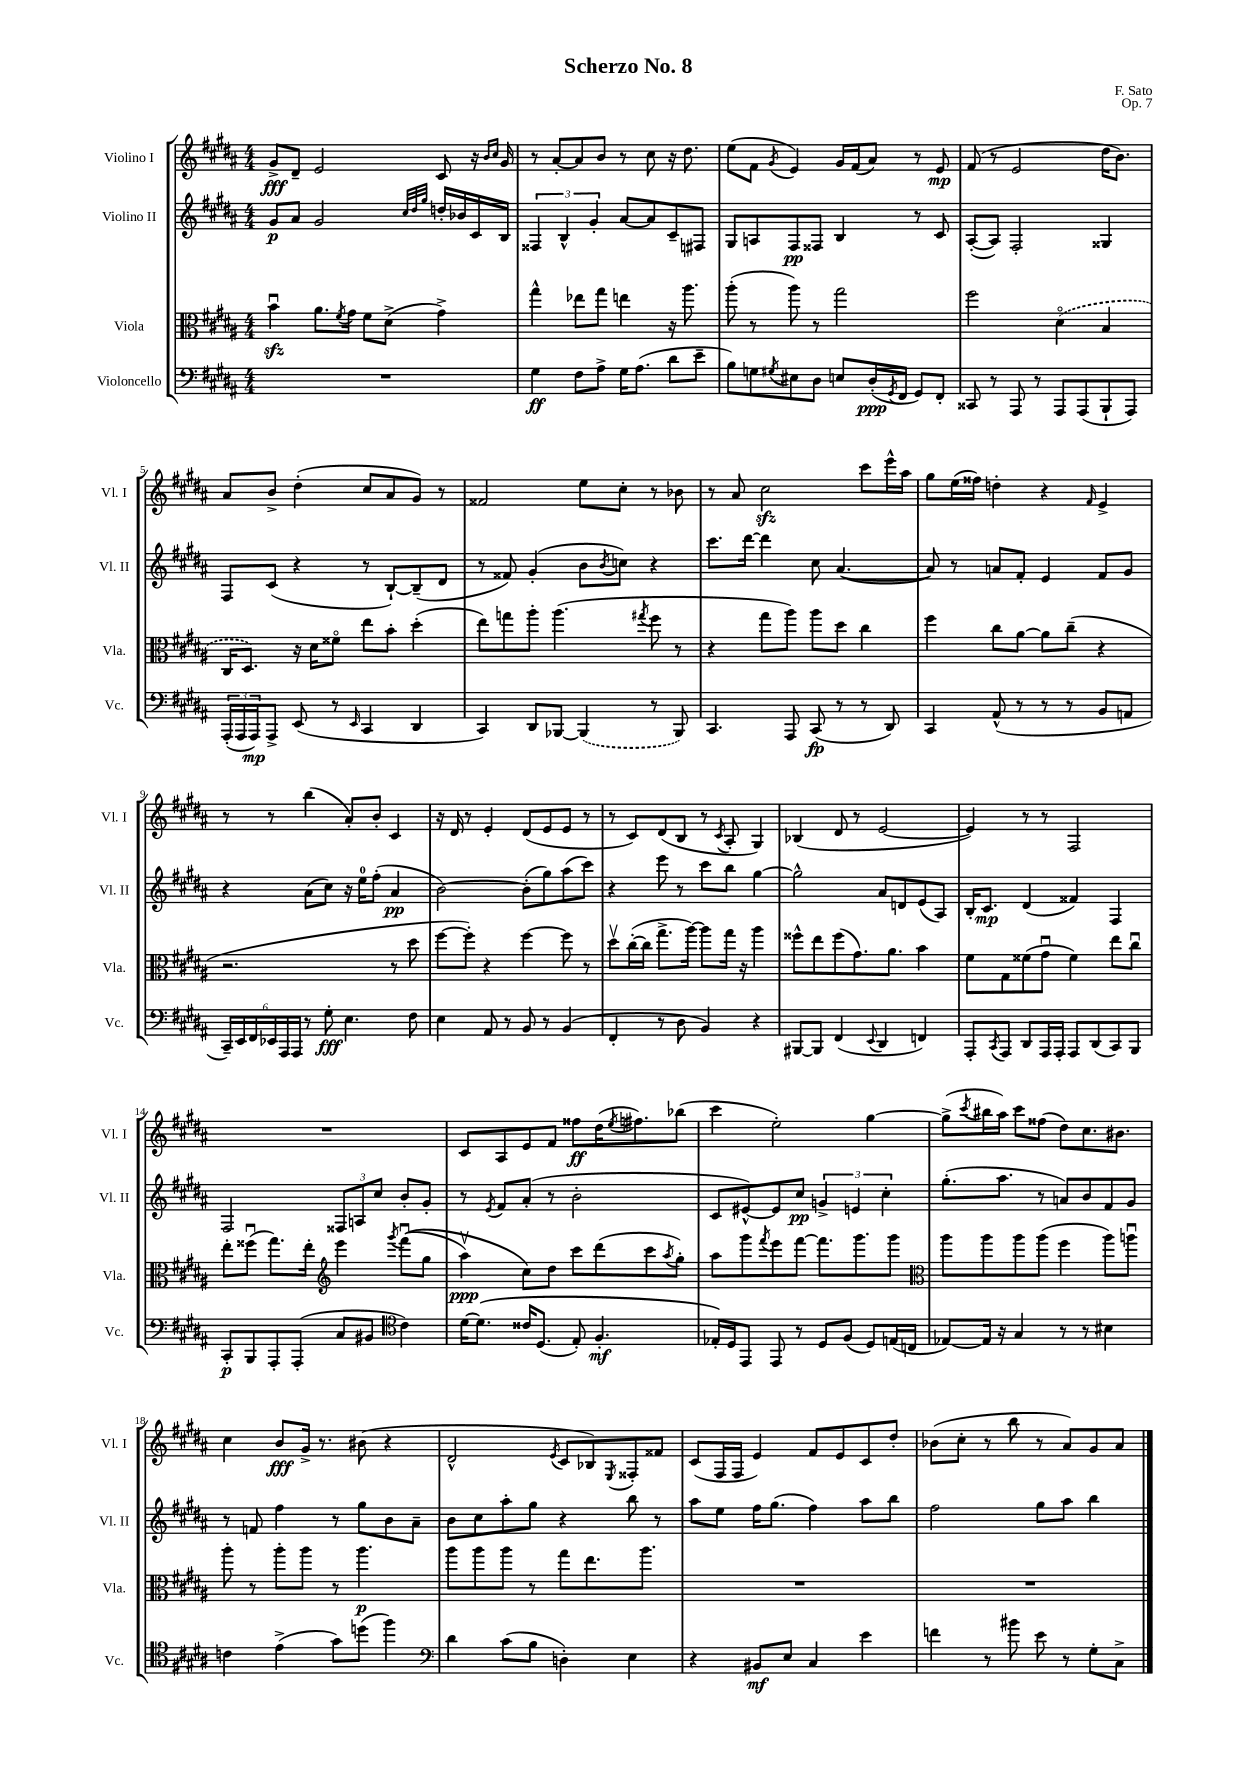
\header { title = "Scherzo No. 8" composer = "F. Sato" opus = "Op. 7" }
<<
\new StaffGroup <<
\new Staff = "s0" \with { instrumentName = "Violino I" shortInstrumentName = "Vl. I" } {
    \clef treble \key b \major \numericTimeSignature \time 4/4
    gis'8->\fff dis'8-- e'2 cis'8 r16 \grace { b'16 cis''16 } gis'16 |
    r8 ais'8~-. ais'8 b'8 r8 cis''8 r16 dis''8. |
    e''8( fis'8 \acciaccatura { gis'8 } e'4) gis'16 fis'16( ais'8) r8 e'8\mp |
    fis'8( r8 e'2 dis''16 b'8.) |
    ais'8 b'8-> dis''4-.( cis''8 ais'8 gis'8) r8 |
    fisis'2 e''8 cis''8-. r8 bes'8 |
    r8 ais'8 cis''2\sfz cis'''8 e'''16-^ ais''16 |
    gis''8 e''16( fisis''16) d''4-. r4 \grace { fis'16 } e'4-> |
    r8 r8 b''4( ais'8-.) b'8-. cis'4 |
    r16 dis'16 r8 e'4-. dis'8( e'8 e'8 r8 |
    r8 cis'8) dis'8( b8 r8 \acciaccatura { cis'8 } ais8-. gis4) |
    bes4( dis'8 r8 e'2~ |
    e'4) r8 r8 fis2 |
    R1 |
    cis'8 ais8 e'8 fis'8 fisis''8\ff dis''16( \acciaccatura { e''8 } fis''8.) bes''8( |
    cis'''4 e''2-.) gis''4~ |
    gis''8->( \acciaccatura { cis'''8 } bis''16 ais''16) cis'''8 fisis''8( dis''8) cis''8. bis'8. |
    cis''4 b'8\fff gis'16-> r8. bis'8( r4 |
    dis'2-^ \acciaccatura { e'8 } cis'8 bes8) \acciaccatura { e8 } fisis8-. fisis'8 |
    cis'8( fis16 fis16 e'4) fis'8 e'8 cis'8 dis''8-. |
    bes'8( cis''8-. r8 b''8 r8 ais'8) gis'8 ais'8 \bar "|." |
}
\new Staff = "s1" \with { instrumentName = "Violino II" shortInstrumentName = "Vl. II" } {
    \clef treble \key b \major \numericTimeSignature \time 4/4
    gis'8\p ais'8 gis'2 \grace { cis''32 dis''32 gis''32 } d''16-. bes'16 cis'16 b16 |
    \tuplet 3/2 { fisis4 b4-^ gis'4-. } ais'8~ ais'8 cis'8-- fis8 |
    gis8 a8 fis8\pp fisis8 b4 r8 cis'8 |
    ais8~-.( ais8) fis2-. gisis4 |
    fis8 cis'8( r4 r8 b8~-!) b8--( dis'8 |
    r8 fisis'8) gis'4-.( b'8 \acciaccatura { b'8 } c''8) r4 |
    cis'''8. dis'''16~ dis'''4 cis''8 ais'4.~( |
    ais'8) r8 a'8 fis'8-. e'4 fis'8 gis'8 |
    r4 ais'8( cis''8) r16 e''16-0 fis''8-.( ais'4\pp |
    b'2~) b'8-.( gis''8) ais''8( cis'''8) |
    r4 e'''8 r8 cis'''8 b''8 gis''4~ |
    gis''2-^ ais'8 d'8 e'8( ais8) |
    b16-. cis'8.\mp dis'4( fisis'4) fis4 |
    fis2 \tuplet 3/2 { fisis8 a8 cis''8 } b'8-. gis'8-. |
    r8 \acciaccatura { e'8 } fis'8 ais'8-.( r8 b'2-. |
    cis'8 eis'8~-^) eis'8 cis''8\pp \tuplet 3/2 { g'4-> e'4 cis''4-. } |
    gis''8.-.( ais''8. r8 a'8) b'8 fis'8 gis'8 |
    r8 f'8 fis''4 r8 gis''8 b'8 ais'8-- |
    b'8 cis''8 ais''8-. gis''8 r4 b''8 r8 |
    ais''8 e''8 fis''16 gis''8.( fis''4) ais''8 b''8 |
    fis''2 gis''8 ais''8 b''4 \bar "|." |
}
\new Staff = "s2" \with { instrumentName = "Viola" shortInstrumentName = "Vla." } {
    \clef alto \key b \major \numericTimeSignature \time 4/4
    b'4\downbow\sfz ais'8. \acciaccatura { fis'8 } gis'16 fis'8 dis'8->( gis'4->) |
    gis''4-^ ees''8 gis''8 e''4 r16 ais''8. |
    ais''8-.( r8 ais''8) r8 gis''2 |
    fis''2 \once \slurDashed dis'4\flageolet( b4 |
    cis16 dis8.) r16 dis'16 fisis'8\flageolet e''8 b'8-. dis''4-.( |
    e''8) g''8 ais''8-. ais''4.( \acciaccatura { gis''8 } fis''8 r8 |
    r4 gis''8 ais''8) ais''8 dis''8 cis''4 |
    fis''4 cis''8 ais'8~ ais'8 cis''8--( r4 |
    r2. r8 dis''8 |
    fis''8~ fis''8-.) r4 fis''4~ fis''8 r8 |
    dis''8\upbow cis''16~-.( cis''16 gis''8.-> ais''16~) ais''8 gis''16 r16 ais''4 |
    fisis''8-^ e''8 fisis''8( gis'8.) ais'8. b'4 |
    fis'8 gis8 fisis'8( gis'8\downbow fisis'4) e''8 cis''8\downbow |
    e''8-. fisis''8\downbow( gis''8.) e''16-. \clef treble e'''4 \acciaccatura { gis'''8 } fis'''8\downbow(\( gis''8 |
    ais''4\upbow\ppp) cis''8\) dis''8 cis'''8 dis'''8( cis'''8 \acciaccatura { ais''8 } gis''8-.) |
    ais''8 gis'''8 \acciaccatura { fis'''8 } e'''8 fis'''8~ fis'''8. gis'''8. gis'''8 |
    \clef alto ais''8 ais''8 ais''8 ais''8( fis''4 ais''8) a''8\downbow |
    ais''8-. r8 ais''8-. ais''8 r8 ais''4.\p |
    ais''8 ais''8 ais''8 r8 gis''8 e''8. ais''8. |
    R1 |
    R1 \bar "|." |
}
\new Staff = "s3" \with { instrumentName = "Violoncello" shortInstrumentName = "Vc." } {
    \clef bass \key b \major \numericTimeSignature \time 4/4
    R1 |
    gis4\ff fis8 ais8-> gis16 ais8.( dis'8 e'8-- |
    b8) g8 \acciaccatura { gis8 } eis8 dis8 e8 dis16-.\ppp( \acciaccatura { gis,8 } fis,16 gis,8) fis,8-. |
    cisis,8 r8 ais,,8 r8 ais,,8 ais,,8( b,,8-! ais,,8) |
    \tuplet 3/2 { ais,,16-.( ais,,16 ais,,16\mp) } ais,,8-> e,8( r8 \grace { e,16 } cis,4 dis,4 |
    cis,4) dis,8 bes,,8~ \once \slurDashed bes,,4( r8 bes,,8) |
    cis,4. ais,,8 cis,8\fp( r8 r8 dis,8) |
    cis,4 ais,8-^( r8 r8 r8 b,8 a,8 |
    \tuplet 6/4 { cis,16--) e,16 fis,16 ees,16 ais,,16 ais,,16 } r8 gis8-.\fff e4. fis8 |
    e4 ais,8 r8 b,8 r8 b,4( |
    fis,4-. r8 dis8 b,4) r4 |
    bis,,8~ bis,,8 fis,4( \appoggiatura { e,8 } dis,4 f,4) |
    ais,,8-. \acciaccatura { cis,8 } ais,,8 dis,8 ais,,16 ais,,16-. ais,,8 dis,8( cis,8) b,,8 |
    cis,8-.\p b,,8 ais,,8-. ais,,8-.( cis8 bis,8 \clef tenor cis'4) |
    dis'16~ dis'8.\( cisis'16 dis8.( e8-.) fis4.-.\mf |
    ees16-.\) dis16 e,8 e,8 r8 dis8 fis8( dis8) e16( c16 |
    ees8~) ees16 r16 gis4 r8 r8 bis4 |
    c'4 e'4->( gis'8) d''8( fis''4) |
    \clef bass dis'4 cis'8( b8 d4-.) e4 |
    r4 bis,8\mf e8 cis4 e'4 |
    f'4 r8 bis'8 e'8 r8 gis8-. cis8-> \bar "|." |
}
>>
>>
